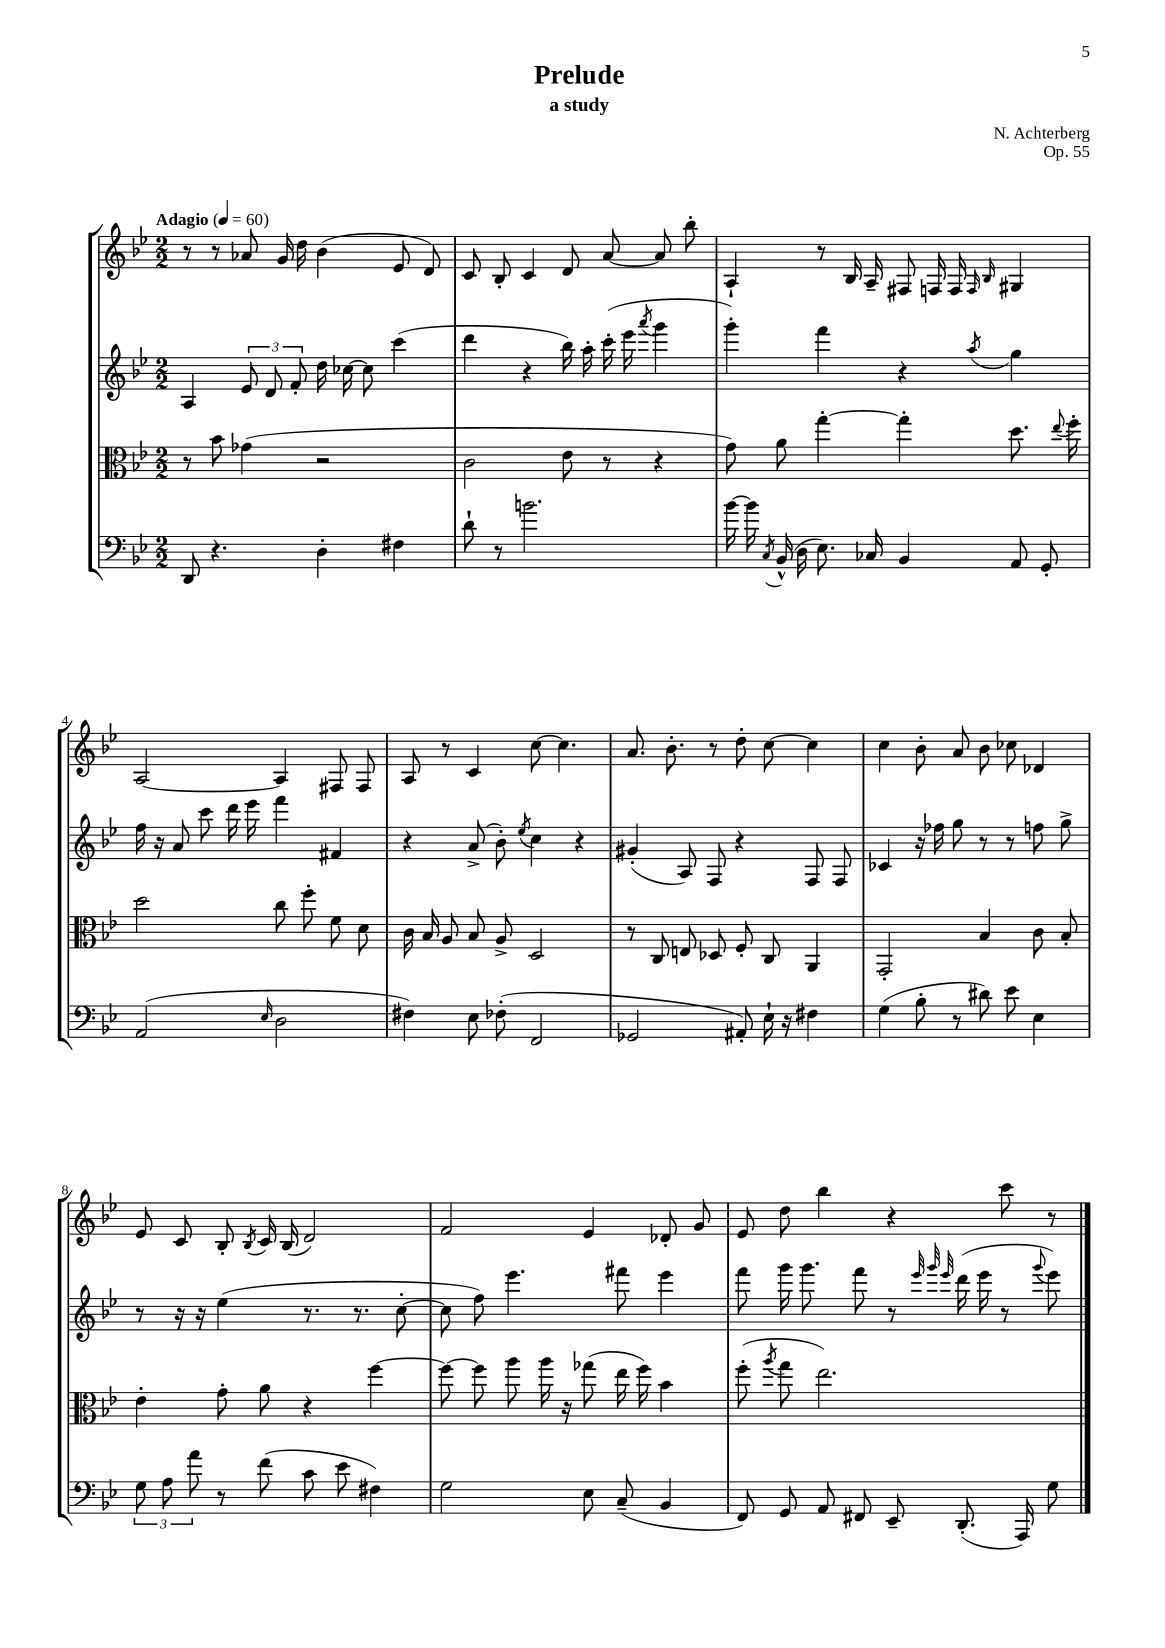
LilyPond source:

\header { title = "Prelude" composer = "N. Achterberg" subtitle = "a study" opus = "Op. 55" }
<<
\new StaffGroup <<
\new Staff = "s0" {
    \clef treble \key bes \major \numericTimeSignature \time 2/2 \tempo "Adagio" 4 = 60
    \autoBeamOff r8 r8 aes'8 g'16 d''16 bes'4( ees'8 d'8) |
    c'8 bes8-. c'4 d'8 a'8~ a'8 bes''8-. |
    a4-! r8 bes16 a16-- fis8 f16 f16 \grace { f16 bes16 } gis4 |
    a2~ a4 fis8 fis8 |
    a8 r8 c'4 c''8~ c''4. |
    a'8. bes'8.-. r8 d''8-. c''8~ c''4 |
    c''4 bes'8-. a'8 bes'8 ces''8 des'4 |
    ees'8 c'8 bes8-. \acciaccatura { bes8 } c'16 bes16( d'2) |
    f'2 ees'4 des'8-. g'8 |
    ees'8 d''8 bes''4 r4 c'''8 r8 \bar "|." |
}
\new Staff = "s1" {
    \clef treble \key bes \major \numericTimeSignature \time 2/2
    \autoBeamOff a4 \tuplet 3/2 { ees'8 d'8 f'8-. } d''16 ces''16~ ces''8 c'''4( |
    d'''4 r4 bes''16) a''16-. c'''16-.( ees'''16 \acciaccatura { a'''8 } g'''4 |
    g'''4-.) f'''4 r4 \acciaccatura { a''8 } g''4 |
    f''16 r16 a'8 c'''8 d'''16 ees'''16 f'''4 fis'4 |
    r4 a'8->( bes'8-.) \acciaccatura { ees''8 } c''4 r4 |
    gis'4-.( a8) f8 r4 f8 f8 |
    ces'4 r16 fes''16 g''8 r8 r8 f''8 g''8-> |
    r8 r16 r16 ees''4( r8. r8. c''8~-. |
    c''8 f''8) ees'''4. fis'''8 ees'''4 |
    f'''8 g'''16 g'''8. f'''8 r8 \grace { ees'''32 g'''32 ees'''32 } d'''16( ees'''16 r8 \appoggiatura { g'''8 } ees'''8) \bar "|." |
}
\new Staff = "s2" {
    \clef alto \key bes \major \numericTimeSignature \time 2/2
    \autoBeamOff r8 bes'8 ges'4( r2 |
    c'2 ees'8 r8 r4 |
    g'8) a'8 g''4~-. g''4-. d''8. \appoggiatura { ees''8 } f''16-. |
    d''2 c''8 f''8-. f'8 d'8 |
    c'16 bes16 a8 bes8 a8-> d2 |
    r8 c8 e8 des8 f8-. c8 a,4 |
    g,2-. bes4 c'8 bes8-. |
    ees'4-. g'8-. a'8 r4 f''4~ |
    f''8~ f''8 a''8 a''16 r16 ges''8( ees''16 f''16) bes'4 |
    f''8-.( \acciaccatura { a''8 } g''8 ees''2.) \bar "|." |
}
\new Staff = "s3" {
    \clef bass \key bes \major \numericTimeSignature \time 2/2
    \autoBeamOff d,8 r4. d4-. fis4 |
    d'8-! r8 b'2. |
    bes'16~ bes'16 \acciaccatura { c8 } bes,16-^( d16 ees8.) ces16 bes,4 a,8 g,8-. |
    a,2( \grace { ees16 } d2 |
    fis4) ees8 fes8-.( f,2 |
    ges,2 ais,8-.) ees16-! r16 fis4 |
    g4( bes8-. r8 dis'8) ees'8 ees4 |
    \tuplet 3/2 { g8 a8 a'8 } r8 f'8( c'8 ees'8 fis4) |
    g2 ees8 c8--( bes,4 |
    f,8) g,8 a,8 fis,8 ees,8-- d,8.-.( a,,16) g8 \bar "|." |
}
>>
>>
